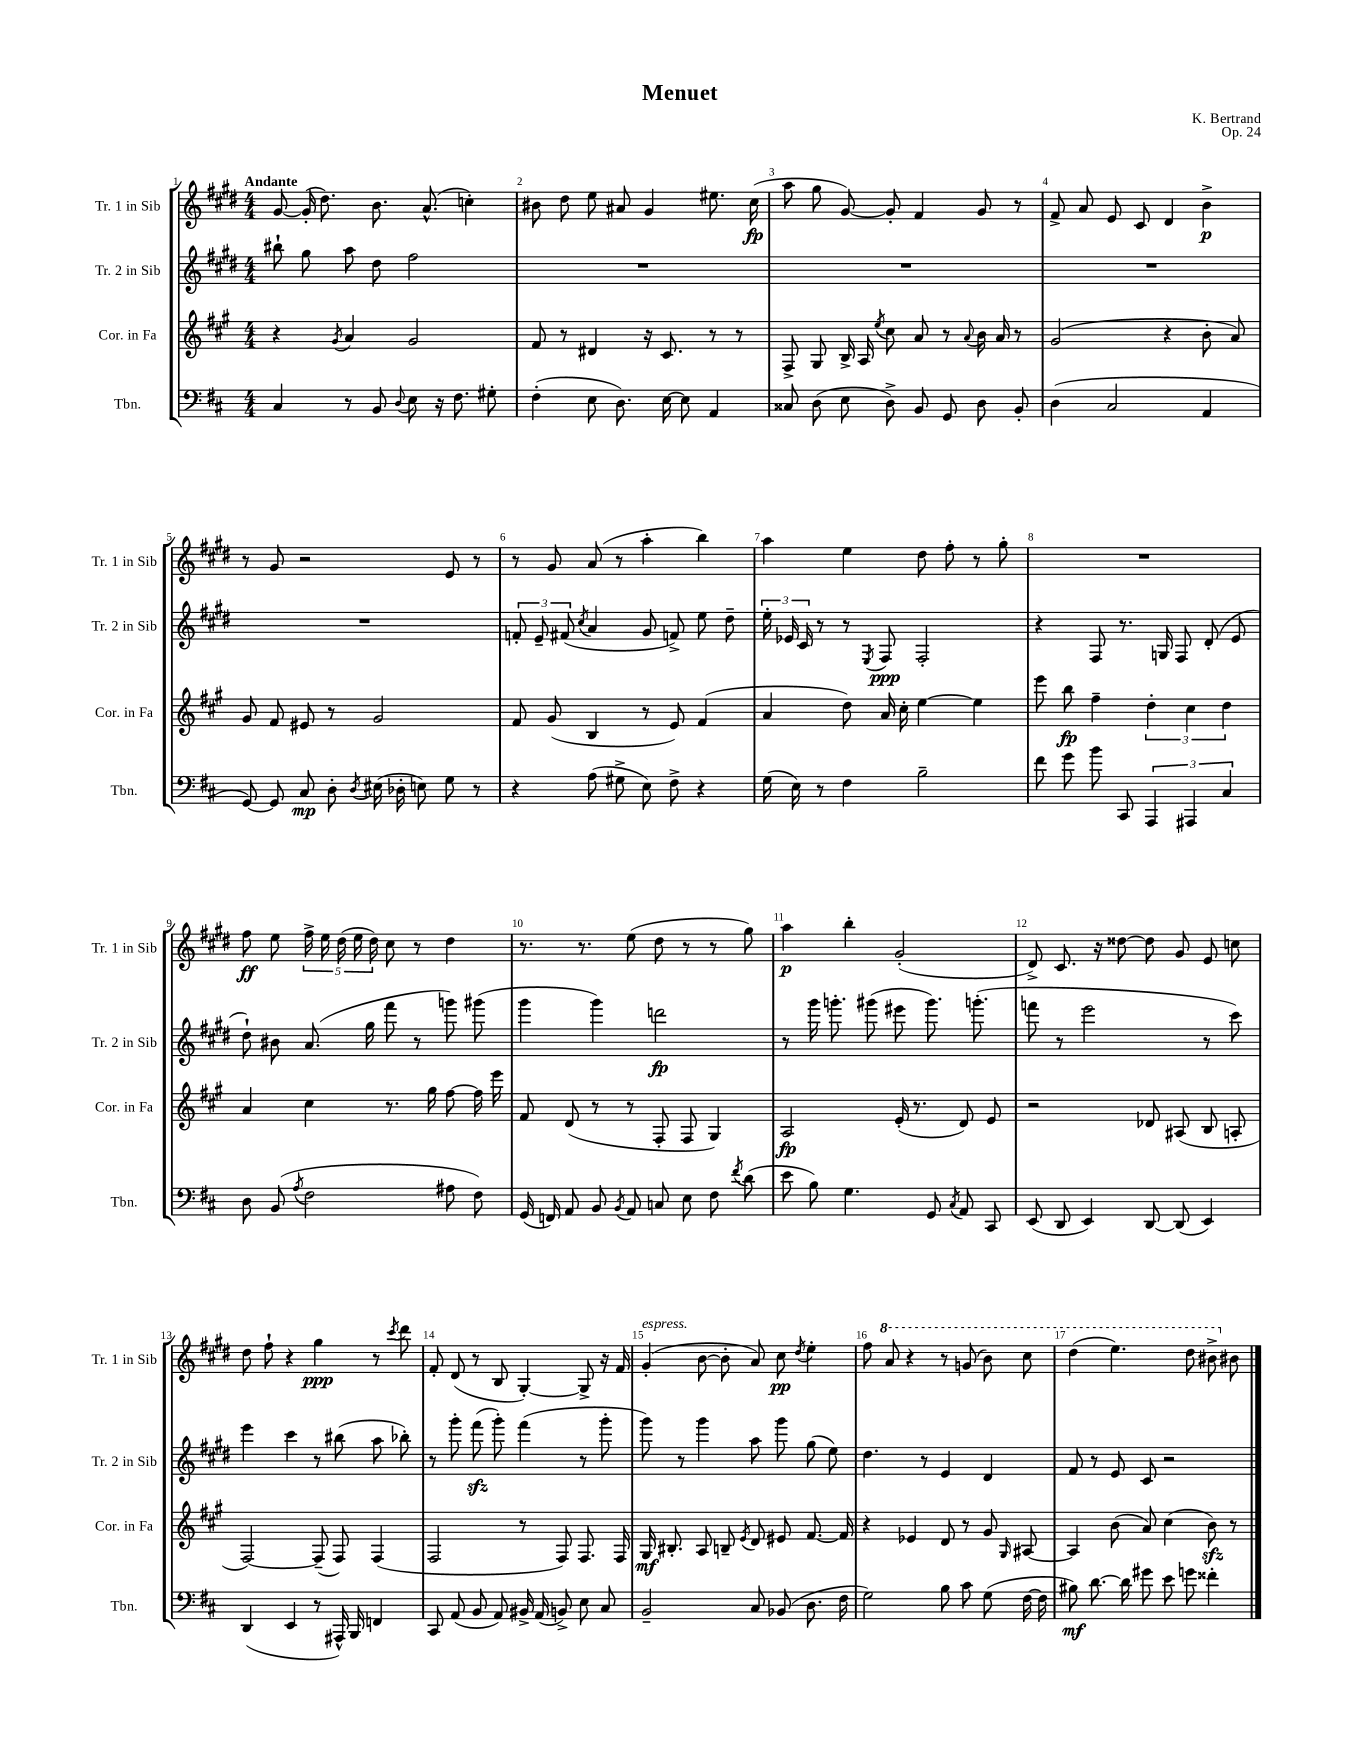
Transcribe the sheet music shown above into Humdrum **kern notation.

**kern	**kern	**kern	**kern
*staff4	*staff3	*staff2	*staff1
*clefF4	*clefG2	*clefG2	*clefG2
*k[f#c#]	*k[f#c#g#]	*k[f#c#g#d#]	*k[f#c#g#d#]
*M4/4	*M4/4	*M4/4	*M4/4
4C#/	4r	8bb#`\	[8g#/
.	.	8gg#\	(16g#'/]
.	.	.	8.dd#\)
.	8qg#/	.	.
8r	4a/	8aa\	.
8BB/	.	8dd#\	8.b\
8qqD/	.	.	.
8E\	2g#/	2ff#\	.
.	.	.	(8.a^^/
16r	.	.	.
8.F#\	.	.	.
.	.	.	4cc'\)
8G#'\	.	.	.
=	=	=	=
(4F#'\	8f#/	1r	8b#\
.	8r	.	8dd#\
8E\	4d#/	.	8ee\
8.D\)	.	.	8a#/
.	16r	.	4g#/
[16E\	8.c#/	.	.
8E\]	.	.	.
4AA/	8r	.	8.ee#\
.	8r	.	.
.	.	.	(16cc#\
=	=	=	=
8C##/	8F#^/	1r	8aa\
(8D\	8G#/	.	8gg#\
8E\	16B^/	.	[8g#/)
.	16A/	.	.
.	8qee/	.	.
8D^\)	8cc#\	.	8g#'/]
8BB/	8a/	.	4f#/
8GG/	8r	.	.
.	8qqa/	.	.
8D\	16b\	.	8g#/
.	16a/	.	.
8BB'/	8r	.	8r
=	=	=	=
(4D\	(2g#/	1r	8f#^/
.	.	.	8a/
2C#/	.	.	8e/
.	.	.	8c#/
.	4r	.	4d#/
4AA/	8b'\	.	4b^\
.	8a/)	.	.
=	=	=	=
[8GG/)	8g#/	1r	8r
8GG/]	8f#/	.	8g#/
8C#/	8e#/	.	2r
8D'\	8r	.	.
8qD/	.	.	.
(16E#\	2g#/	.	.
16D-'\	.	.	.
8E\)	.	.	.
8G\	.	.	8e/
8r	.	.	8r
=	=	=	=
4r	8f#/	12f'/	8r
.	.	12e~/	.
.	(8g#/	.	8g#/
.	.	(12f#/	.
.	.	8qcc#/	.
(8A\	4B/	4a/	(8a/
8G#^\	.	.	8r
8E\)	8r	8g#/	4aa'\
8F#^\	8e/)	8f^/)	.
4r	(4f#/	8ee\	4bb\)
.	.	8dd#~\	.
=	=	=	=
(16G\	4a/	24ee'\	4aa\
.	.	24e-/	.
16E\)	.	.	.
.	.	24c#/	.
8r	.	8r	.
4F#\	8dd\)	8r	4ee\
.	.	8qE/	.
.	16a/	8F#/	.
.	16cc#'\	.	.
2B~\	[4ee\	2F#'/	8dd#\
.	.	.	8ff#'\
.	4ee\]	.	8r
.	.	.	8gg#'\
=	=	=	=
8f#\	8eee\	4r	1r
8g\	8bb\	.	.
8b\	4ff#~\	8F#/	.
8CC#/	.	8.r	.
6AAA/	6dd'\	.	.
.	.	16G/	.
.	.	8F#/	.
6AAA#/	6cc#\	.	.
.	.	(8d#'/	.
6C#/	6dd\	.	.
.	.	8e/	.
=	=	=	=
8D\	4a/	8dd#`\)	8ff#\
(8BB/	.	8b#\	8ee\
8qA/	.	.	.
2F#\	4cc#\	(8.a/	20ff#^\
.	.	.	20ee\
.	.	.	(20dd#\
.	.	.	20ee\
.	.	16gg#\	.
.	.	.	20dd#\)
.	8.r	8fff#\	8cc#\
.	.	8r	8r
.	16gg#\	.	.
8A#\	[8ff#\	8ggg\)	4dd#\
8F#\)	16ff#\]	(8ggg#\	.
.	16eee\	.	.
=	=	=	=
(16GG/	8f#/	4ggg#\	8.r
16FF/)	.	.	.
8AA/	(8d/	.	.
.	.	.	8.r
8BB/	8r	4ggg#\)	.
8qBB/	.	.	.
8AA/	8r	.	(8ee\
8C/	8F#'/	2ddd\	8dd#\
8E\	8F#/	.	8r
8F#\	4G#/)	.	8r
8qf#/	.	.	.
(8d\	.	.	8gg#\)
=	=	=	=
8e\	2A/	8r	4aa\
8B\)	.	16ggg#\	.
.	.	8.ggg'\	.
4.G\	.	.	4bb'\
.	.	(8ggg#\	.
.	(16e'/	8eee#\	(2g#'/
.	8.r	.	.
8GG/	.	8.ggg#\)	.
8qC#/	.	.	.
8AA/	8d/)	.	.
.	.	(8.ggg'\	.
8CC#/	8e/	.	.
=	=	=	=
(8EE/	2r	8fff\	8d#^/)
8DD/	.	8r	8.c#/
4EE/)	.	2eee\	.
.	.	.	16r
.	.	.	[8dd##\
[8DD/	8d-/	.	8dd##\]
(8DD/]	(8A#/	.	8g#/
4EE/)	8B/	8r	8e/
.	8A'/	8ccc#\)	8cc\
=	=	=	=
(4DD/	[2F#/)	4eee\	8dd#\
.	.	.	8ff#`\
4EE/	.	4ccc#\	4r
8r	(8F#~/]	8r	4gg#\
16AAA#^^/)	8F#/)	(8bb#\	.
16BBB/	.	.	.
4FF/	(4F#/	8aa\	8r
.	.	.	8qccc#/
.	.	8bb-'\)	8ddd#\
=	=	=	=
8CC#/	2F#/	8r	8f#'/
(8AA/	.	8ggg#'\	(8d#/
8BB/	.	(8fff#\	8r
8AA/)	.	8ggg#'\)	8B/
16BB#^/	8r	(4fff#\	[4G#'/)
(16AA/	.	.	.
8BB^/)	8F#/)	.	.
8E\	8.F#/	8r	8G#^/]
8C#/	.	8ggg#'\	16r
.	16F#/	.	16f#/
=	=	=	=
2BB~/	16G#/	8ggg#\)	(4g#'/
.	8.B#'/	.	.
.	.	8r	.
.	8A/	4ggg#\	[8b\
.	8B~/	.	8b'\]
.	8qe/	.	.
8C#/	8d/	8aa\	8a/)
(8BB-/	8e#/	8ggg#\	8cc#\
.	.	.	8qdd#/
8.D\	[8.f#/	(8gg#\	4ee'\
.	.	8ee\)	.
16F#\	16f#/]	.	.
=	=	=	=
2G\)	4r	4.dd#\	8ff#\
.	.	.	8aa/
.	4e-/	.	4r
.	.	8r	.
8B\	8d/	4e/	8r
8c#\	8r	.	(8gg/
(8G\	8g#/	4d#/	8bb\)
.	16qqG#/	.	.
[16F#\	[8A#/	.	8ccc#\
16F#\]	.	.	.
=	=	=	=
8B#\)	4A#/]	8f#/	(4ddd#\
[8.d\	.	8r	.
.	(8b\	8e/	4.eee\)
16d\]	.	.	.
8g#\	8a/)	8c#/	.
8e\	(4cc#\	2r	.
8g\	.	.	8ddd#\
4f##'\	8b\)	.	8bb#^\
.	8r	.	8b#\
==	==	==	==
*-	*-	*-	*-
